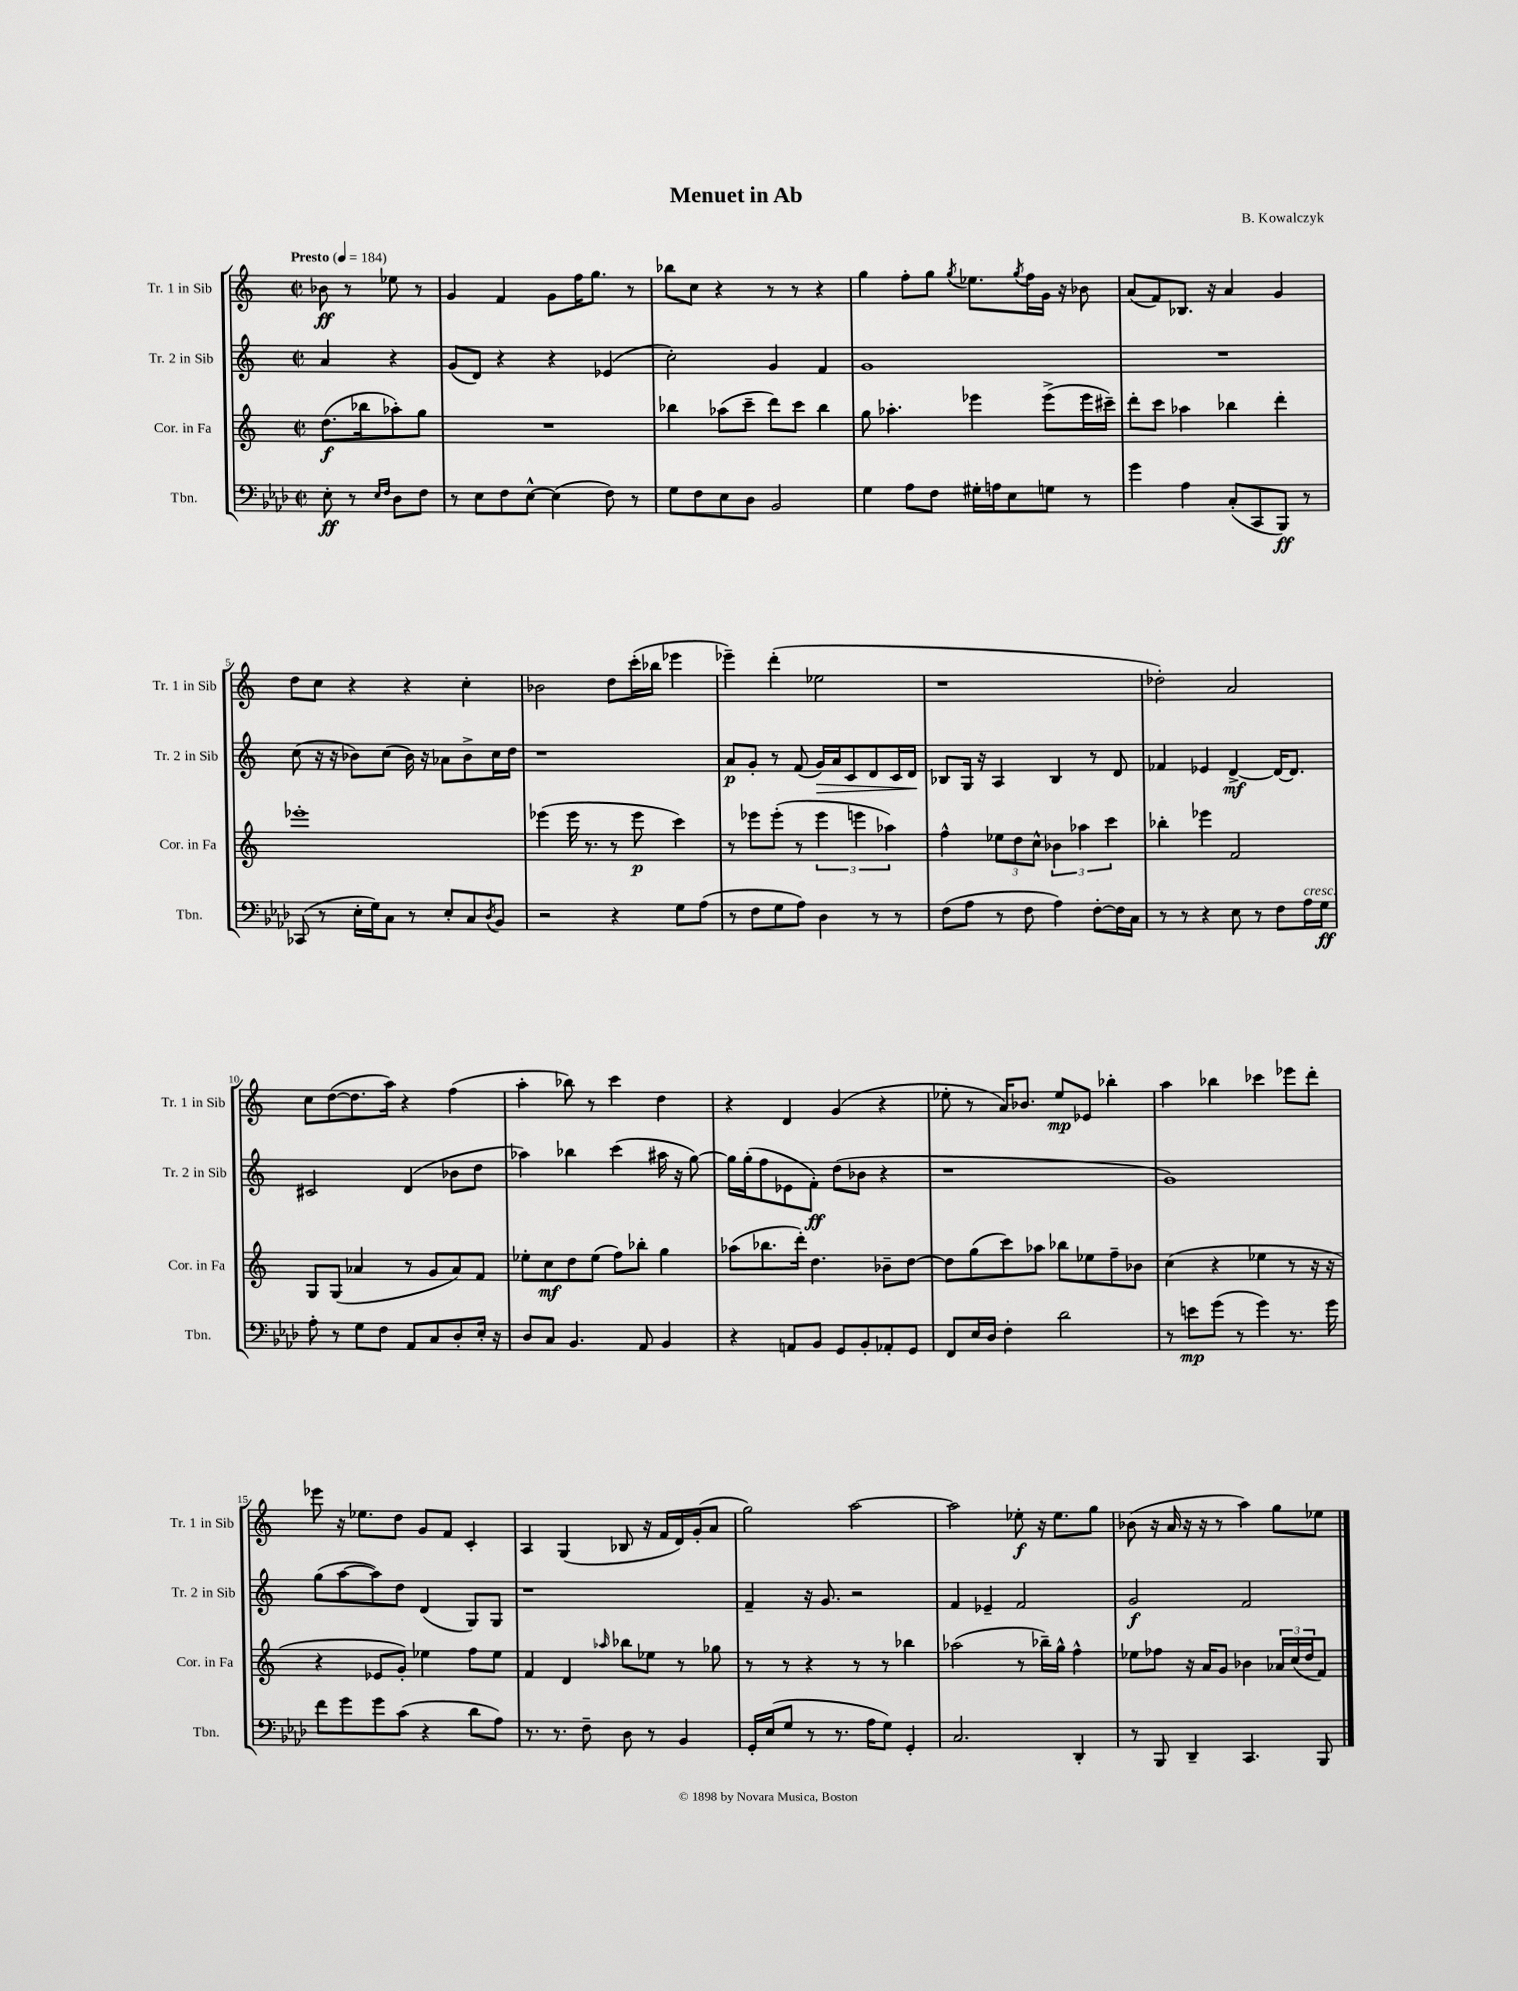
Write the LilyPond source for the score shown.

\header { title = "Menuet in Ab" composer = "B. Kowalczyk" }
<<
\new StaffGroup <<
\new Staff = "s0" \with { instrumentName = "Tr. 1 in Sib" shortInstrumentName = "Tr. 1 in Sib" } {
    \clef treble \key c \major \defaultTimeSignature \time 2/2 \partial 2 \tempo "Presto" 4 = 184
    bes'8\ff r8 ees''8 r8 |
    g'4 f'4 g'8 f''16 g''8. r8 |
    bes''8 c''8 r4 r8 r8 r4 |
    g''4 f''8-. g''8 \acciaccatura { g''8 } ees''8. \acciaccatura { g''8 } f''16 g'16 r16 bes'8 |
    a'8( f'8) bes8. r16 a'4 g'4 |
    d''8 c''8 r4 r4 c''4-. |
    bes'2 d''8 c'''16-.( bes''16 ees'''4 |
    ees'''4--) d'''4-.( ees''2 |
    r1 |
    des''2-.) a'2 |
    c''8 d''8~( d''8. a''16) r4 f''4( |
    a''4-. bes''8) r8 c'''4 d''4 |
    r4 d'4 g'4( r4 |
    ees''8-. r8 a'16) bes'8. ees''8\mp ees'8 bes''4-. |
    a''4 bes''4 ces'''4 ees'''8 d'''8-. |
    ees'''8 r16 ees''8. d''8 g'8 f'8 c'4-. |
    a4 g4( bes8 r16 f'16 d'16) g'16-.( a'8 |
    g''2) a''2~ |
    a''2 ees''8-.\f r16 ees''8. g''8 |
    bes'8( r16 a'16 r16 r16 r8 a''4) g''8 ees''8 \bar "|." |
}
\new Staff = "s1" \with { instrumentName = "Tr. 2 in Sib" shortInstrumentName = "Tr. 2 in Sib" } {
    \clef treble \key c \major \defaultTimeSignature \time 2/2 \partial 2
    a'4 r4 |
    g'8( d'8) r4 r4 ees'4( |
    c''2-.) g'4 f'4 |
    g'1 |
    R1 |
    c''8( r16 r16 bes'8) c''8( bes'16) r16 aes'8 bes'8-> c''16 d''16 |
    r1 |
    a'8\p g'8-. r8 f'8( g'16\>) a'16 c'8 d'8 c'16 d'16\! |
    bes8 g16 r16 a4 bes4 r8 d'8 |
    fes'4 ees'4 d'4~->\mf d'16~ d'8. |
    cis'2 d'4( bes'8 d''8 |
    aes''4) bes''4 c'''4( ais''16 r16 g''8~) |
    g''16 g''16-.( f''8 ees'8 f'8-.\ff) d''8( bes'8 r4 |
    r1 |
    g'1) |
    g''8( a''8~ a''8) d''8 d'4( g8) g8 |
    r1 |
    f'4-- r16 g'8. r2 |
    f'4 ees'4-- f'2 |
    g'2\f f'2 \bar "|." |
}
\new Staff = "s2" \with { instrumentName = "Cor. in Fa" shortInstrumentName = "Cor. in Fa" } {
    \clef treble \key c \major \defaultTimeSignature \time 2/2 \partial 2
    d''8.\f( bes''16 aes''8-.) g''8 |
    R1 |
    bes''4 aes''8( c'''8-- d'''8) c'''8 bes''4 |
    g''8 aes''4.-. ees'''4 ees'''8->( ees'''16 cis'''16--) |
    d'''8-. c'''8 aes''4 bes''4 d'''4-. |
    ees'''1-. |
    ees'''4( ees'''16 r8. r8 ees'''8\p c'''4) |
    r8 ees'''8 ees'''8-.( r8 \tuplet 3/2 { ees'''4 e'''4 aes''4) } |
    f''4-^ \tuplet 3/2 { ees''8 d''8 c''8-^ } \tuplet 3/2 { bes'4 aes''4 c'''4 } |
    bes''4-. ees'''4 f'2 |
    g8 g8( aes'4 r8 g'8 aes'8) f'8 |
    ees''8-. c''8\mf d''8 ees''8( f''8) bes''8-. g''4 |
    aes''8( bes''8. d'''16-.) d''4. bes'8-- d''8~ |
    d''8 g''8( c'''8) aes''8 bes''8 ees''8 f''8-- bes'8 |
    c''4( r4 ees''4 r8 r16 r16 |
    r4 ees'8 g'8-.) ees''4 f''8 ees''8 |
    f'4 d'4 \grace { aes''16 } bes''8 ees''8 r8 ges''8 |
    r8 r8 r4 r8 r8 bes''4 |
    aes''2( r8 bes''16--) g''16-^ f''4-^ |
    ees''8 fes''8 r16 a'16 g'8 bes'4 \tuplet 3/2 { aes'16 c''16( d''16 } f'8) \bar "|." |
}
\new Staff = "s3" \with { instrumentName = "Tbn." shortInstrumentName = "Tbn." } {
    \clef bass \key aes \major \defaultTimeSignature \time 2/2 \partial 2
    ees8-.\ff r8 \grace { ees16 f16 } des8 f8 |
    r8 ees8 f8 ees8~-^ ees4( f8) r8 |
    g8 f8 ees8 des8 bes,2 |
    g4 aes8 f8 gis16-. a16 ees8 g8 r8 |
    g'4 aes4 c8-.( c,8 bes,,8\ff) r8 |
    ces,8( r8 ees16-. g16) c8 r8 ees8-. c8 \acciaccatura { des8 } bes,8 |
    r2 r4 g8 aes8( |
    r8 f8 g8 aes8) des4 r8 r8 |
    f8( aes8 r8 f8 aes4) f8~-. f16 c16 |
    r8 r8 r4 ees8 r8 f8 aes16^\markup { \italic "cresc." } g16\ff |
    aes8-. r8 g8 f8 aes,8 c8 des8-. ees16-. r16 |
    des8 c8 bes,4. aes,8 bes,4 |
    r4 a,8 bes,8 g,8 bes,8-. aes,8-. g,8 |
    f,8 ees16 des16 f4-. des'2 |
    r8 e'8\mp g'8( r8 g'4) r8. g'16 |
    f'8 g'8 g'8 c'8( r4 des'8 aes8) |
    r8. r8. f8-- des8 r8 bes,4 |
    g,16-. ees16( g8 r8 r8. aes16 g8) g,4-. |
    c2. des,4-. |
    r8 bes,,8 des,4-- c,4. bes,,8 \bar "|." |
}
>>
>>
